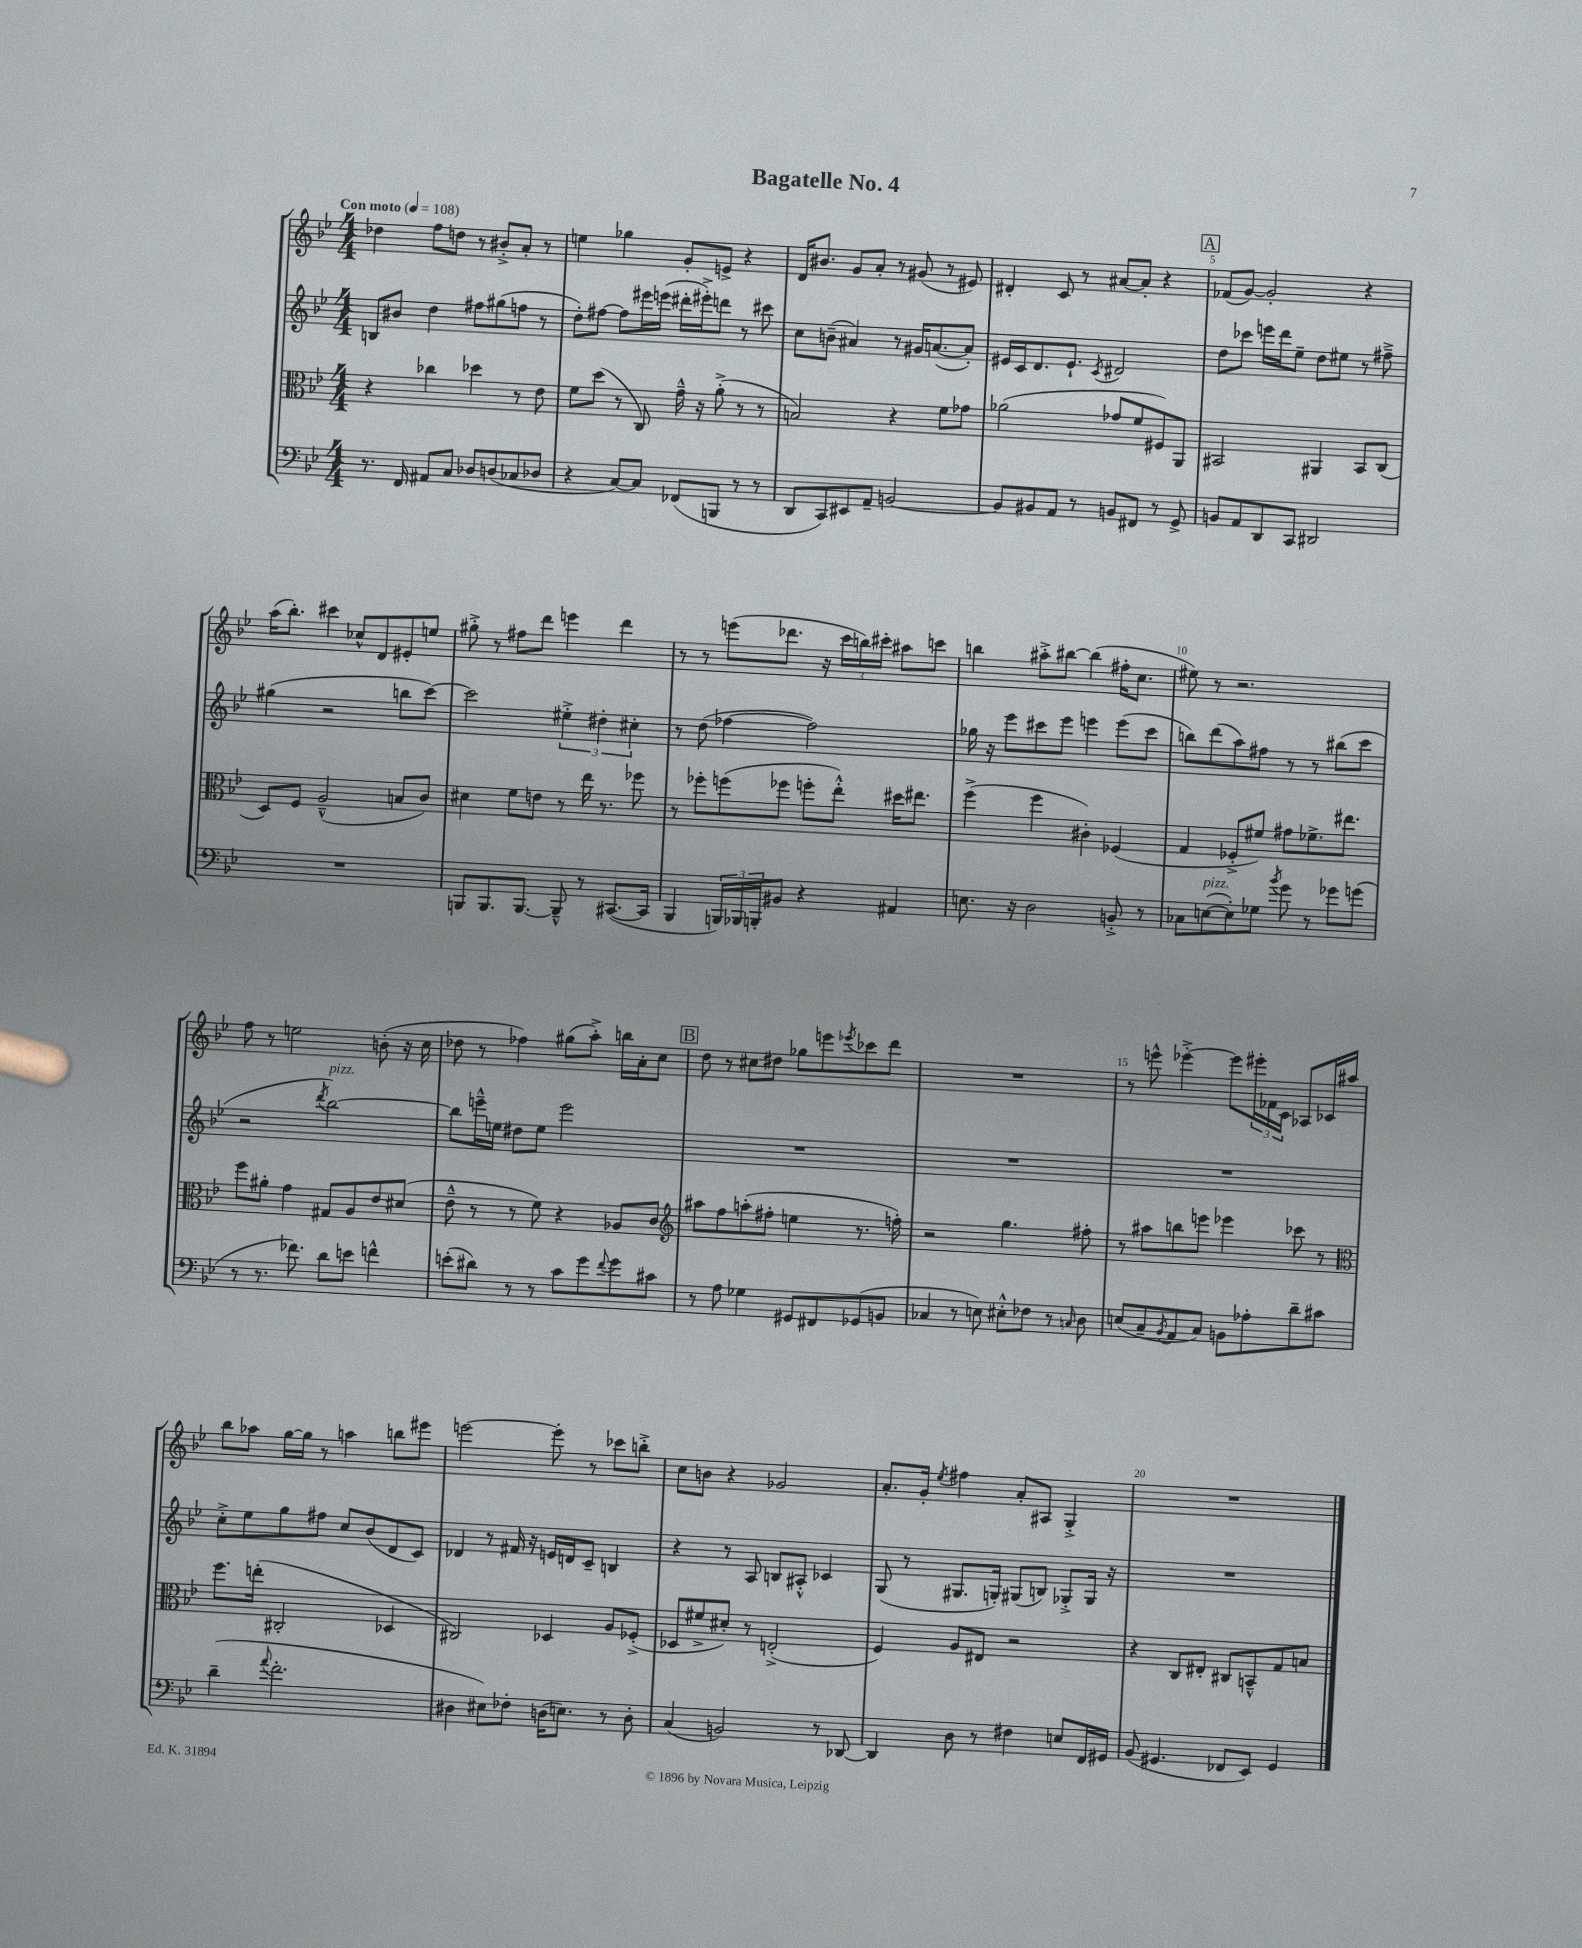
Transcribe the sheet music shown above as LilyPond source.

\header { title = "Bagatelle No. 4" }
<<
\new StaffGroup <<
\new Staff = "s0" {
    \clef treble \key bes \major \numericTimeSignature \time 4/4 \tempo "Con moto" 4 = 108
    des''4 f''8 d''8 r8 bis'8-.-> a'8-. r8 |
    e''4 ges''4 g'8-. e'8-> r4 |
    d'16 bis'8. g'8 a'8-. r8 gis'8( r8 eis'8) |
    dis'4-. c'8 r8 ais'8~ ais'8-. r4 |
    \mark \markup { \box "A" } fes'8( g'8~) g'2-. r4 |
    a''16( bes''8.-.) cis'''4 ces''8-^ d'8 eis'8-. e''8 |
    gis''8-.-> r8 fis''8 d'''8 e'''4 d'''4 |
    r8 r8 e'''8( des'''8. r16 \tuplet 3/2 { c'''16 b''16) cis'''16-. } ais''8 c'''8 |
    b''4 ais''8-.-> bis''8~ bis''4( fis''16-. c''8. |
    eis''8) r8 r2. |
    f''8 r8 e''2 b'8-.( r16 c''16 |
    des''8 r8 fes''4) gis''8( a''8-.->) b''16 a'16-. c''8 |
    \mark \markup { \box "B" } d''8 r8 cis''8 dis''8 ges''8 e'''8 \acciaccatura { ees'''8 } ces'''8 d'''8 |
    R1 |
    r8 e'''8-^ ees'''4~-.-> ees'''8 \tuplet 3/2 { eis'''16-. fes'16 c'16 } aes8 ces'16 ais''16 |
    bes''8 aes''8 g''16~ g''16 r8 a''4 b''8 eis'''8 |
    e'''2~ e'''8-. r8 ces'''8 b''8-.-> |
    c''8 b'8 r4 ges'2 |
    a'8.-. g'16-. \acciaccatura { ees''8 } fis''4 a'8-. ais8 g4-.-> |
    R1 \bar "|." |
}
\new Staff = "s1" {
    \clef treble \key bes \major \numericTimeSignature \time 4/4
    b8 bis'8 d''4 fis''8 gis''8( f''8 r8 |
    d''8-.) fis''8~ fis''8 eis'''16 e'''16( dis'''16-. eis'''16-.->) d'''8 r8 cis'''8 |
    c''8 b'8--( ais'4) r8 gis'16 a'8.~( a'8-.) |
    eis'16 c'16 d'8. eis'8.-! \acciaccatura { c'8 } dis'2 |
    \mark \markup { \box "A" } d''8 ces'''8 e'''16 d'''16 ees''8-- d''8 eis''8 r8 fis''8---> |
    gis''4( r2 b''8 c'''8~) |
    c'''2 \tuplet 3/2 { eis''4-.-> dis''4-. cis''4-. } |
    r8 d''8( fes''4~ fes''2) |
    ges''16 r16 ees'''8 cis'''8 ees'''8 e'''4 e'''8( cis'''8 |
    b''8) d'''8( a''8) fis''8 r8 r8 bis''8( c'''8 |
    r2 \acciaccatura { d'''8 } bes''2~^\markup { \italic "pizz." }) |
    bes''8 e'''16---^ e''16 dis''8 e''8 e'''2 |
    \mark \markup { \box "B" } R1 |
    R1 |
    R1 |
    c''8-.-> ees''8 g''8 fis''8 c''8 bes'8( d'8 c'8) |
    des'4 r8 fis'16 r16 e'16 d'16 c'8-- b4 |
    r4 r8 a8 b8 ais8-.-^ ces'4 |
    g8( r8 gis8. g16-.) gis8( b8) ges8-.-> ges16 r16 |
    R1 \bar "|." |
}
\new Staff = "s2" {
    \clef alto \key bes \major \numericTimeSignature \time 4/4
    r4 ces''4 des''4 r8 ees'8 |
    f'8 d''8( r8 c8) g'16---^ r16 a'8-.->( r8 r8 |
    b2) r4 f'8 ges'8 |
    aes'2( ges'8 f'8 fis8) a,8 |
    \mark \markup { \box "A" } bis,2 ais,4 bis,8 c8( |
    d8) f8 a2---^( b8 c'8) |
    dis'4 f'8 e'8 r8 ees''16 r8. fes''8 |
    r8 fes''8-. f''8( fes''8 f''8-. ees''8-.-^) dis''16 eis''8. |
    f''4->( f''4 cis'4-.) fes4( |
    g4 fes8-.-> fis'8) gis'8 fes'8.-> eis''8. |
    f''8 ais'8-. g'4 gis8 a8 ees'8 dis'8( |
    ees'8---^ r8 r8 f'8) r4 aes8 c'8 |
    \mark \markup { \box "B" } \clef treble ais''8 f''8 a''8-.( fis''8-. e''4 r8. f''16-.) |
    r2 g''4. fis''8-. |
    r8 ais''8 b''8 e'''8 ees'''4 ces'''8 r8 |
    \clef alto f''8. e''16-.( cis2-. des4 |
    cis2) des4 a8 fes8-.->( |
    des8 fis'8-> dis'8-.) r8 e2-.->( |
    f4) a8 eis8 r2 |
    r4 c8 eis8-. cis8 b,8---^ g8 b8 \bar "|." |
}
\new Staff = "s3" {
    \clef bass \key bes \major \numericTimeSignature \time 4/4
    r8. f,16 ais,8 c8 des8 d8( ces8 des8 |
    r4 c8~) c8 fes,8( b,,8 r8 r8 |
    d,8 c,8) eis,8 a,8-- b,2~ |
    b,8 bis,8 a,8 r8 b,8 fis,8 r8 g,8-> |
    \mark \markup { \box "A" } b,8 a,8 d,8 c,8 dis,2 |
    R1 |
    b,,8 b,,8. b,,8.~ b,,8---^ r8 cis,8.~( cis,16 |
    bes,,4 \tuplet 3/2 { b,,16) bes,,16 b,,16-. } bis,8 r4 ais,4 |
    e8. r16 d2 b,8-.-> r8 |
    ces8 e8~^\markup { \italic "pizz." }( e8-.) ges8 \acciaccatura { bes'8 } g'8 r8 ges'8 g'8( |
    r8 r8. fes'8.) d'8 e'8 f'4-^ |
    e'8-.( dis'8) r8 r8 c'8 g'8 \appoggiatura { f'8 } g'8 cis'8 |
    \mark \markup { \box "B" } r8 a8 ges4 gis,8 fis,8 ges,8( b,8 |
    ces4 r8 e8) eis8-.-^ fes8 r8 \grace { c16 } d8 |
    e8( c8-- \acciaccatura { bes,8 } a,8 c8) b,8 aes8-. d'8-- cis'8 |
    d'4--( \appoggiatura { a'8 } f'2.-. |
    dis4 eis8) fes8-. d16( e8.) r8 d8-. |
    c4( b,2) r8 des,8~ |
    des,4 d8 r8 fis4 e8 f,16 gis,16 |
    bes,8( gis,4. fes,8 ees,8) gis,4 \bar "|." |
}
>>
>>
\layout { \context { \Score \override BarNumber.break-visibility = ##(#f #t #t) barNumberVisibility = #(every-nth-bar-number-visible 5) } }
